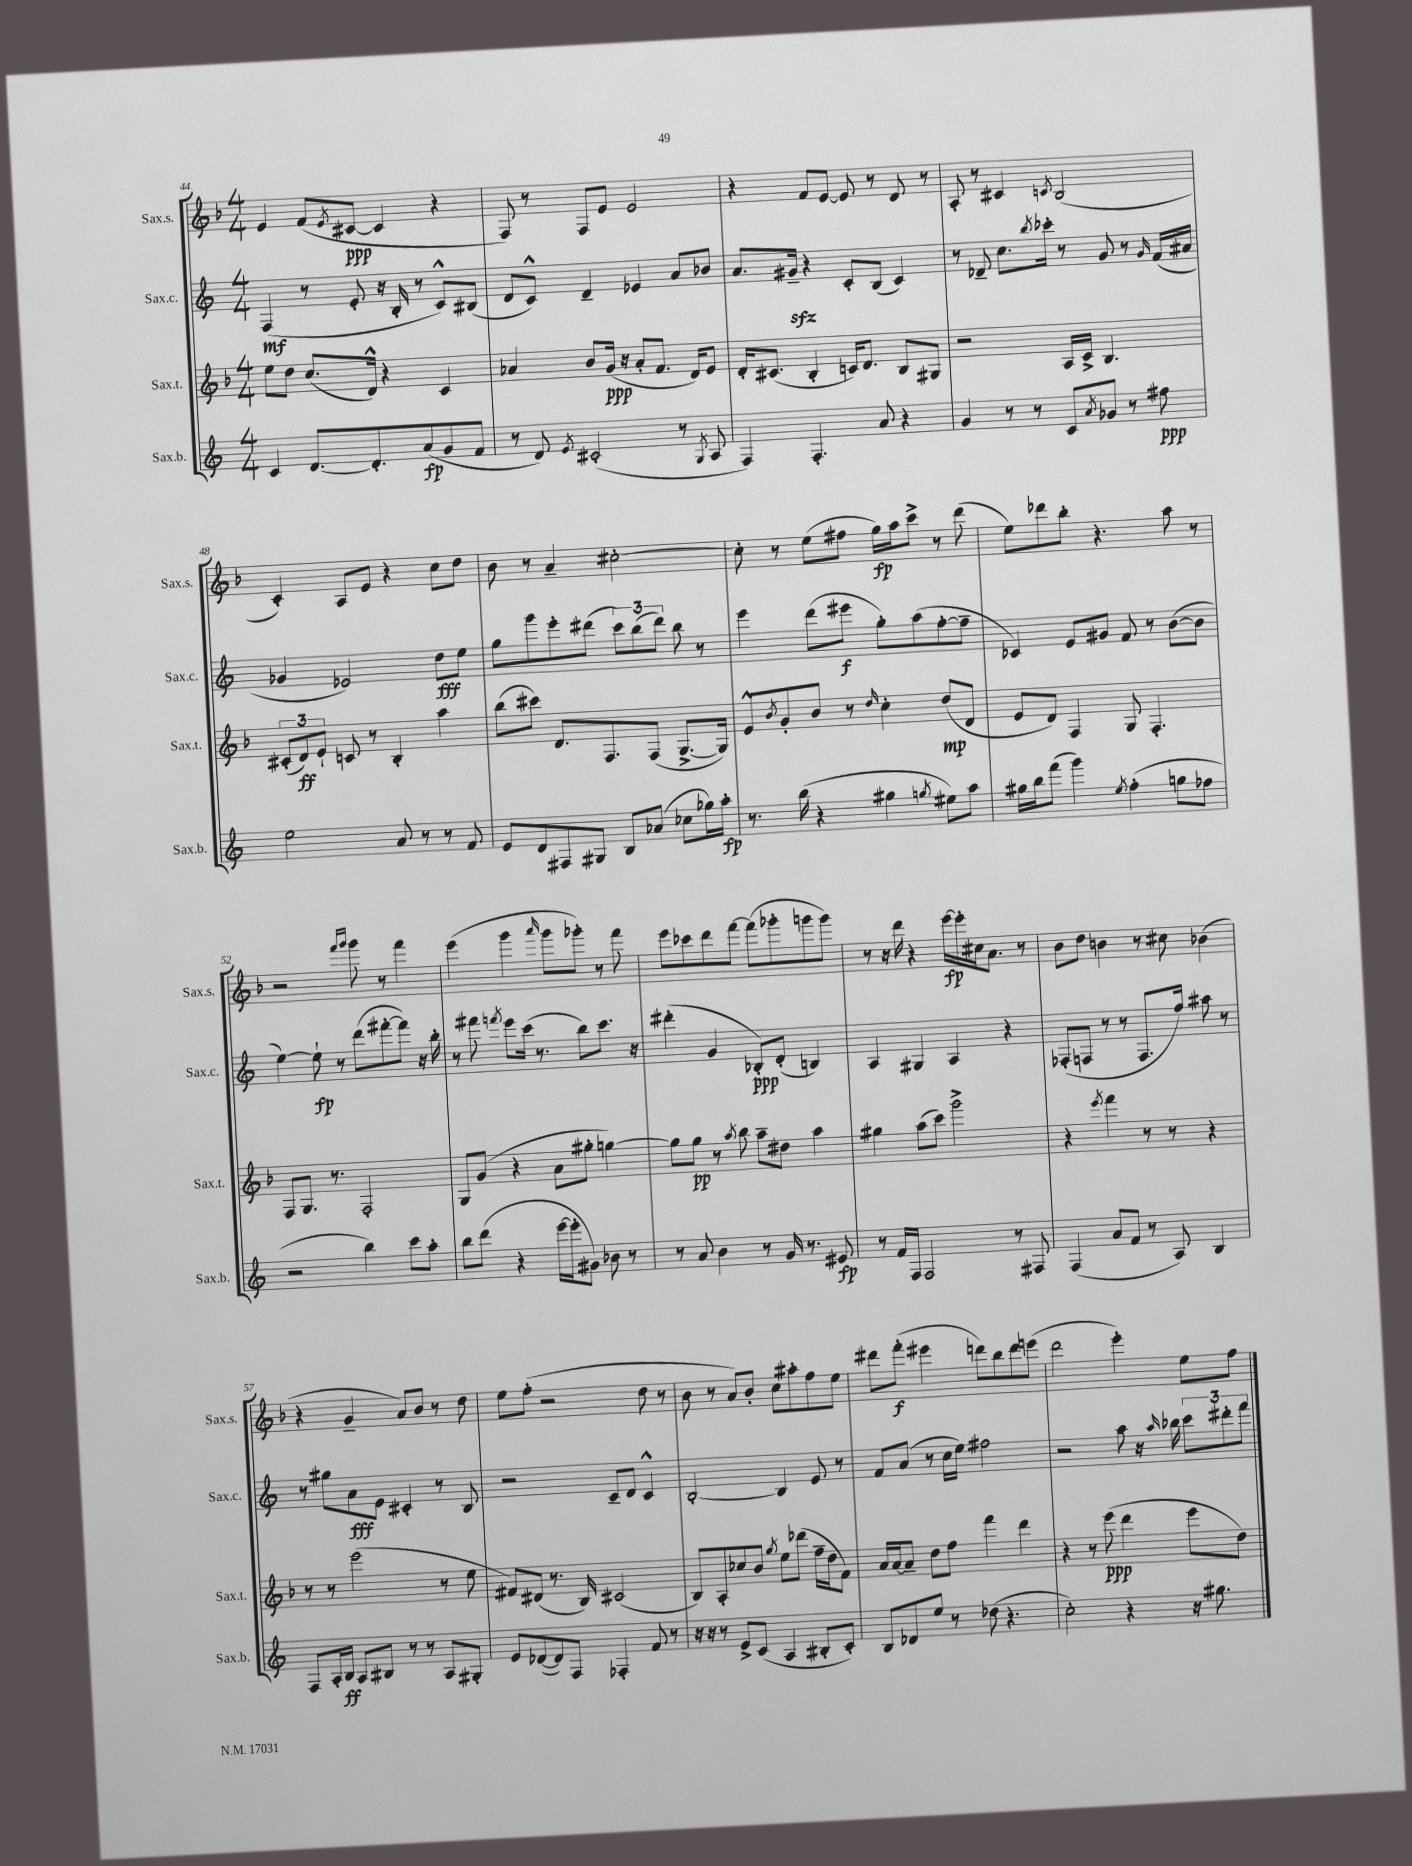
<<
\new StaffGroup <<
\new Staff = "s0" \with { instrumentName = "Sax.s." shortInstrumentName = "Sax.s." } {
    \clef treble \key f \major \numericTimeSignature \time 4/4
    e'4 f'8( \acciaccatura { e'8 } cis'8~\ppp cis'4 r4 |
    f8) r8 f8 e'8 e'2 |
    r4 f'8 e'8~ e'8 r8 d'8 r8 |
    a8-. r8 cis'4 \acciaccatura { c'8 } bes2( |
    c'4-.) a8 e'8 r4 c''8 d''8 |
    bes'8 r8 a'4-- cis''2~-. |
    cis''8-. r8 e''8( fis''8 g''16\fp) a''16 c'''8-> r8 d'''8( |
    e''8) des'''8 bes''8-. r4. a''8 r8 |
    r2 \grace { f'''16 g'''16 } g'''8 r8 f'''4 |
    e'''4( g'''4 \grace { a'''16 } g'''8 ges'''8-.) r8 f'''8 |
    e'''8 ces'''8 d'''8 f'''8~ f'''8( ges'''8-. g'''8 g'''8) |
    r8 r16 d'''16 r4 e'''16~\fp e'''16-. cis''16 a'8. r8 |
    bes'8 d''8 b'4 r8 cis''8 bes'4( |
    r4 g'4-- a'8) bes'8 r8 d''8 |
    e''8 f''8-.( r2 d''8 r8 |
    bes'8 r8 a'8) bes'8-. c''8 ais''8-. f''8 e''8 |
    dis'''8 f'''8-.\f( eis'''4 d'''8) bes''8 d'''8 e'''8( |
    d'''2 e'''4-.) e''8 f''8 \bar "|." |
}
\new Staff = "s1" \with { instrumentName = "Sax.c." shortInstrumentName = "Sax.c." } {
    \clef treble \key c \major \numericTimeSignature \time 4/4
    f4\mf( r8 e'8-. r16 b16-. r8 c'8-^) bis8( |
    d'8 c'8-^) d'4-- ees'4 a'8 bes'8 |
    a'8. gis'16--\sfz r4 c'8-. b8( c'4) |
    r8 des'8-- c''8. \acciaccatura { b''8 } ces'''16-. r8 g'8 r8 \grace { g'16 } f'16( ais'16 |
    ges'4 ees'2) d''8\fff e''8 |
    g''8 g'''8 e'''8-. dis'''8( \tuplet 3/2 { c'''8) b''8( dis'''8) } b''8 r8 |
    e'''4 d'''8( eis'''8\f g''8-.) a''8( f''8~-. f''8-- |
    ces'4) e'8 gis'8 f'8 r8 b'8~( b'8 |
    e''4~) e''8-!\fp r8 d'''8( fis'''8~-. fis'''8) r16 b''16-. |
    r8 fis'''8 \acciaccatura { f'''8 } e'''8 c'''16( r8. b''8) c'''8. r16 |
    dis'''4-.( g'4 bes8-.\ppp) d'8-.( b4) |
    a4 gis4 a4 r4 |
    fes8-.( f8 r8 r8 f8. f''16) ais''8 r8 |
    r8 gis''8 a'8\fff e'8 cis'4-. r8 b8 |
    r2 c'8-- d'8 c'4-^ |
    b2~-. b4 e'8 r8 |
    f'8 a'8( r8 c''16 e''16) fis''2 |
    r2 a''8 r16 \grace { a''16 } bes''16 \tuplet 3/2 { c'''8 dis'''8-. f'''8 } \bar "|." |
}
\new Staff = "s2" \with { instrumentName = "Sax.t." shortInstrumentName = "Sax.t." } {
    \clef treble \key f \major \numericTimeSignature \time 4/4
    e''8 d''8 c''8.( d'16-^) r4 c'4 |
    aes'4 bes'8 g'16\ppp( r16 aes'8-. f'8. d'16) e'8 |
    d'16-. cis'8.( bes4-. c'16) d'8. bes8 gis8 |
    r2 a16 c'16-> bes4. |
    \tuplet 3/2 { cis'8-.( d'8\ff) e'8-! } c'8 r8 bes4-. a''4 |
    bes''8( cis'''8) d'8. f8. f8( g8.~-> g16) |
    e'8-^ \acciaccatura { bes'8 } g'8-. bes'8 r8 \grace { d''16 } c''4-. d''8\mp( d'8 |
    e'8 d'8) f4 g8 f4.-. |
    f8 g8. r8. f2-. |
    g8 g'8( r4 a'8 gis''8-. g''4~) |
    g''8 g''8\pp r8 \acciaccatura { a''8 } bes''8 a''8-- dis''8 a''4 |
    gis''4 a''8( c'''8) g'''2-> |
    r4 \acciaccatura { e'''8 } f'''4 r8 r8 r4 |
    r8 r8 e'''2( r8 e''8 |
    fis'8) dis'8( r8. bes16) cis'2( |
    bes8) a8-. ces''8 bes'8 \acciaccatura { g''8 } e''8 des'''8( f''16-- d''16 f'8) |
    a'16 a'16~ a'8-- d''8 f''8 f'''4 d'''4 |
    r4 r8 e'''8\ppp( d'''4 e'''8 d''8) \bar "|." |
}
\new Staff = "s3" \with { instrumentName = "Sax.b." shortInstrumentName = "Sax.b." } {
    \clef treble \key c \major \numericTimeSignature \time 4/4
    c'4 d'8.~ d'8.-. a'8\fp( g'8 f'8 |
    r8 d'8) \acciaccatura { e'8 } cis'2-.( r8 \acciaccatura { g8 } a8 |
    f4) f4.-. a'8 r4 |
    g'4 r8 r8 c'8 \acciaccatura { a'8 } ges'8 r8 fis''8\ppp |
    e''2 a'8 r8 r8 f'8 |
    e'8 d'8 fis8 gis8 b8 aes'8( ces''8 ges''16) a''16-.\fp |
    r8. b''16( r4 gis''4 \acciaccatura { g''8 } eis''8) a''8 |
    gis''16 b''16 f'''8( g'''4) \acciaccatura { e''8 } f''4-.( g''8 fes''8 |
    r2 b''4) c'''8 a''8-. |
    b''8 d'''8( r4 e'''16~ e'''16-. gis'8) bes'8 r8 |
    r8 a'8 b'4 r8 g'16 r8. eis'8\fp |
    r8 f'16 f16 f2 r8 fis8 |
    f4( a'8 f'8 r8 a8) b4 |
    f8 a16-. b16\ff a8 bis8 r8 r8 a8 gis8-. |
    e'8 des'8~( des'8) f8 fes4-. f'8 r8 |
    r16 r16 r8 e'8-> c'8( a4 bis8-. c'8-.) |
    b8 des'8 e''8 r8 des''8( r4. |
    c''2-.) r4 r16 gis''8. \bar "|." |
}
>>
>>
\layout { \context { \Score currentBarNumber = #44 } }
